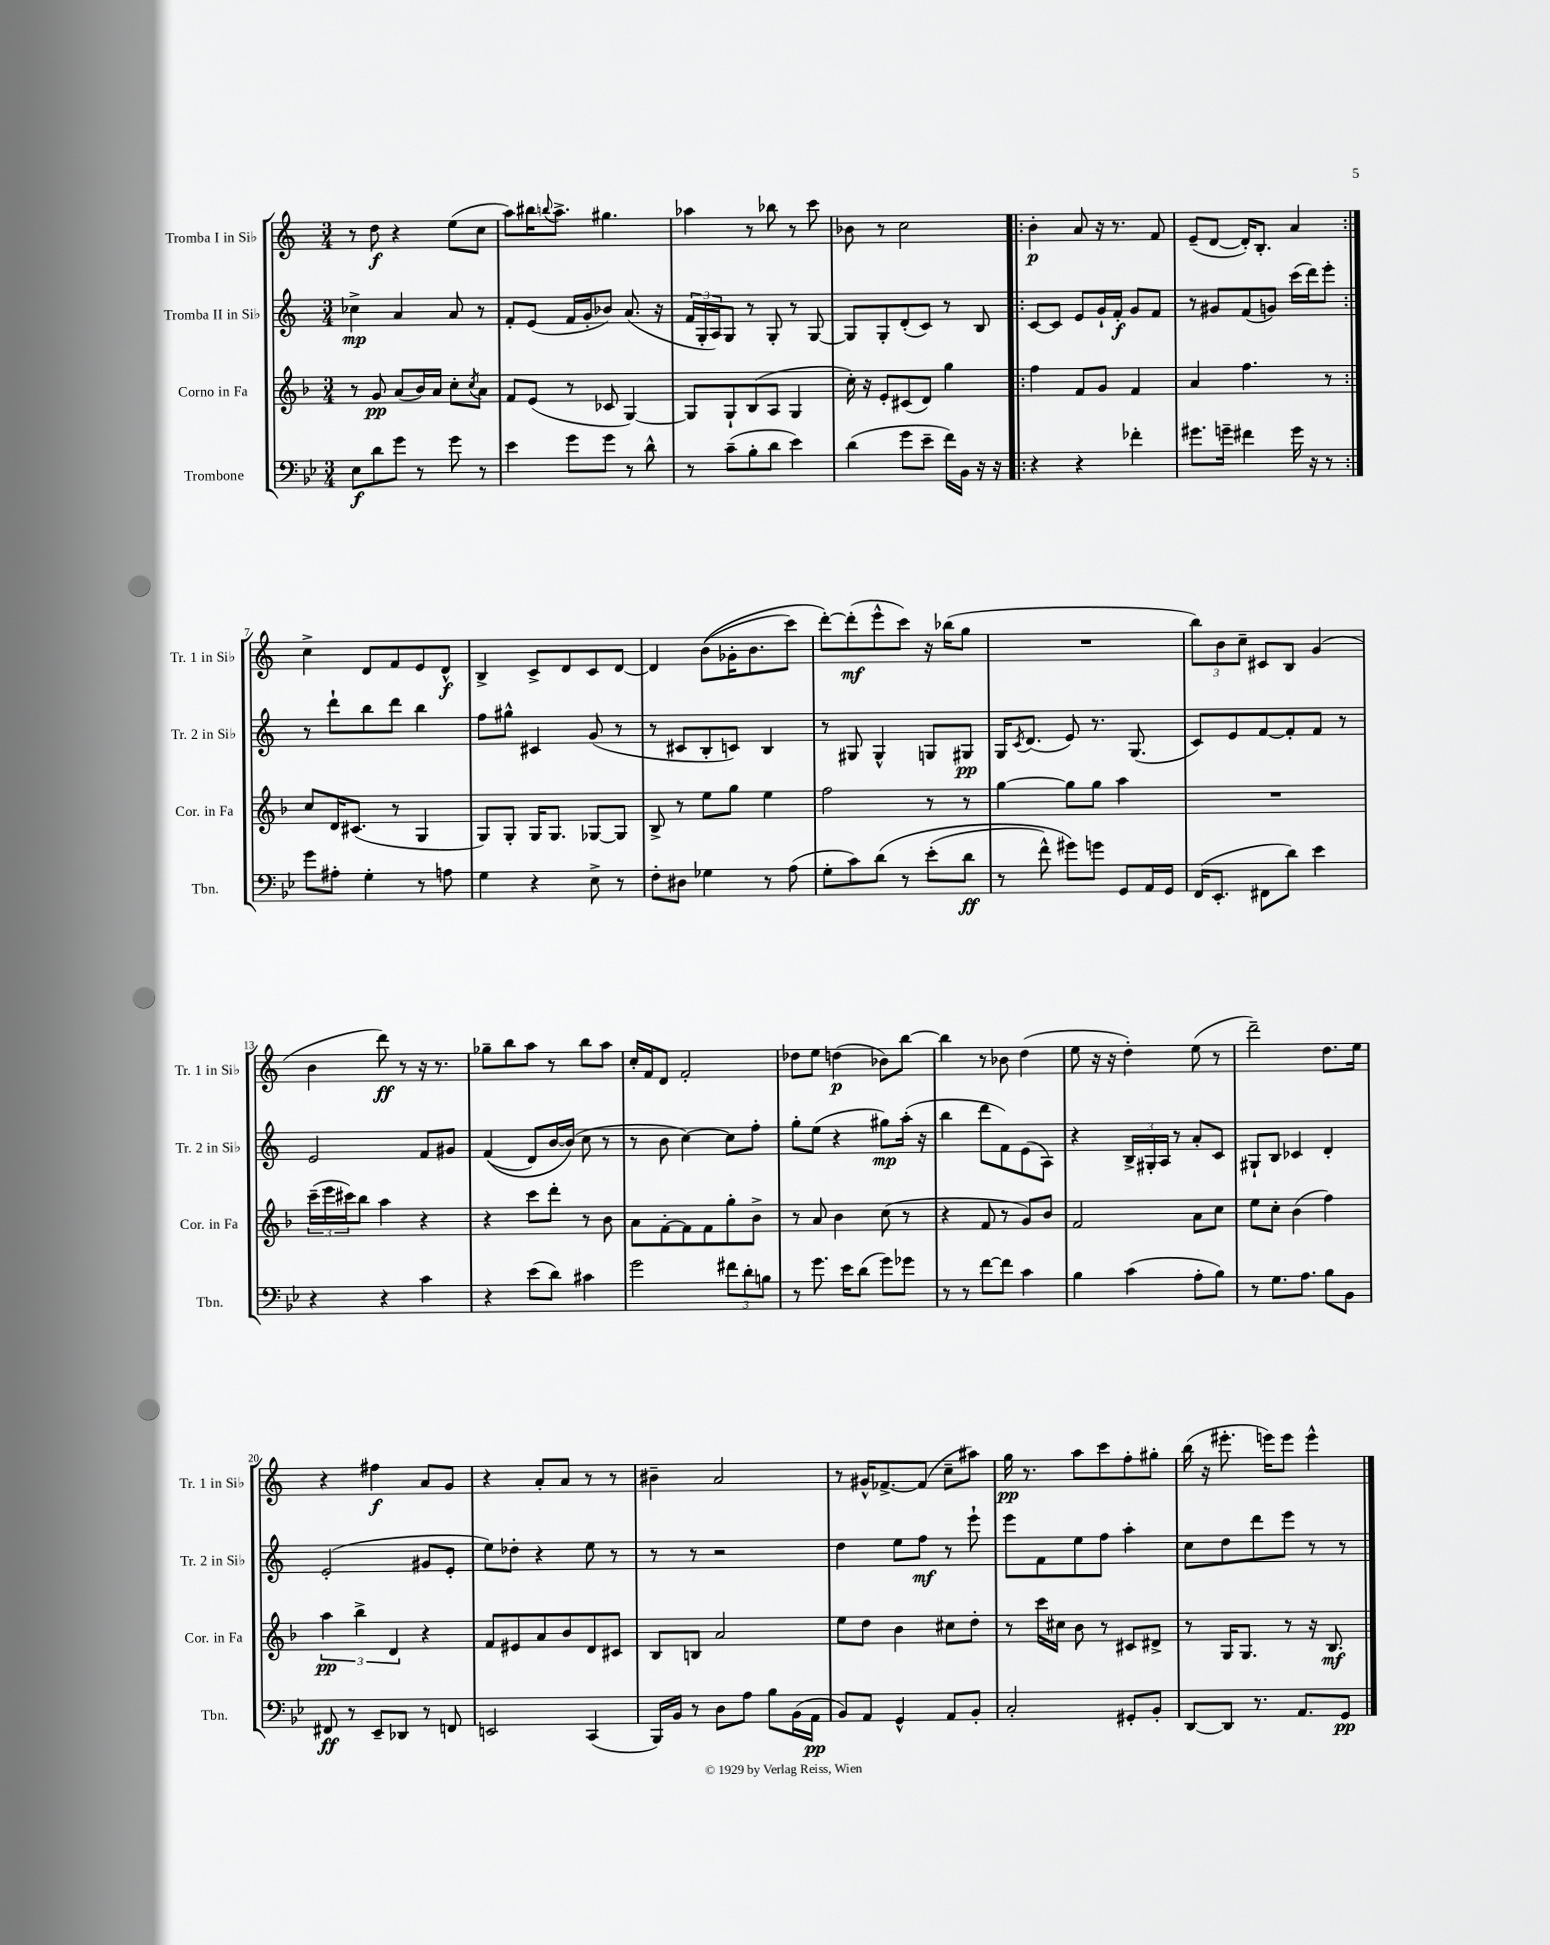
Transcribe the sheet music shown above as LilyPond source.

<<
\new StaffGroup <<
\new Staff = "s0" \with { instrumentName = "Tromba I in Sib" shortInstrumentName = "Tr. 1 in Sib" } {
    \clef treble \key c \major \numericTimeSignature \time 3/4
    r8 d''8\f r4 e''8( c''8 |
    a''8) bis''16 \appoggiatura { b''8 } a''8.-> gis''4. |
    aes''4 r8 bes''8 r8 c'''8 |
    bes'8 r8 c''2 |
    \repeat volta 2 { b'4-.\p a'8 r16 r8. f'8 |
    e'8--( d'8~ d'16-.) b8.-. a'4 | }
    c''4-> d'8 f'8 e'8 d'8-^\f |
    b4-> c'8-> d'8 c'8 d'8~ |
    d'4 b'8(\( ges'16-. b'8. c'''8) |
    d'''8~-.\) d'''8-.\mf( e'''8-^ c'''8) r16 bes''16( g''8 |
    R2. |
    \tuplet 3/2 { b''8) b'8 c''8-- } cis'8 b8 g'4( |
    b'4 d'''8\ff) r8 r16 r8. |
    ges''8-- b''8 a''8 r8 b''8 a''8 |
    c''16-. f'16 d'8 f'2-. |
    des''8 e''8 d''4\p( bes'8) b''8~ |
    b''4 r8 bes'8 d''4( |
    e''8 r16 r16 d''4-.) e''8( r8 |
    d'''2--) d''8. e''16 |
    r4 fis''4\f a'8 g'8 |
    r4 a'8-. a'8 r8 r8 |
    bis'4-- a'2 |
    r8 gis'16-^ fes'8.~-> fes'8( c''8-- ais''8) |
    g''16\pp r8. a''8 c'''8 f''8-. gis''8-. |
    b''16( r16 eis'''8.-. e'''16) e'''8 e'''4-^ \bar "|." |
}
\new Staff = "s1" \with { instrumentName = "Tromba II in Sib" shortInstrumentName = "Tr. 2 in Sib" } {
    \clef treble \key c \major \numericTimeSignature \time 3/4
    ces''4->\mp a'4 a'8 r8 |
    f'8-. e'8( f'16 g'16-. bes'8) a'8.( r16 |
    \tuplet 3/2 { f'16 g16-. a16) } g8 r8 g8-. r8 g8~ |
    g8 g8-. d'8-.( c'8) r8 b8 |
    \repeat volta 2 { c'8~ c'8 e'8 g'16-! f'16-.\f g'8 f'8 |
    r8 gis'8 f'8( g'8) c'''16( d'''16) e'''8-. | }
    r8 d'''8-! b''8 d'''8 b''4 |
    f''8 gis''8-^ cis'4 g'8( r8 |
    r8 cis'8 b8-. c'8) b4 |
    r8 gis8 gis4-^ g8 gis8\pp |
    g16 \acciaccatura { c'8 } d'8.( e'8) r8. g8.( |
    c'8) e'8 f'8~ f'8-. f'8 r8 |
    e'2 f'8 gis'8 |
    f'4(\( d'8) b'16~ b'16(\) c''8 r8 |
    r8 b'8 c''4~) c''8 f''8-. |
    g''8-. e''8( r4 gis''8\mp) a''16-.( r16 |
    b''4 d'''8 f'8) e'8( a8) |
    r4 \tuplet 3/2 { b16-> gis16-. a16 } r8 a'8-. c'8 |
    gis8-! b8 ces'4 d'4-. |
    e'2-.( gis'8 e'8-. |
    e''8) des''8-. r4 e''8 r8 |
    r8 r8 r2 |
    d''4 e''8 f''8\mf r8 e'''8-! |
    e'''8 f'8 e''8 f''8 a''4-. |
    c''8 d''8 d'''8 e'''8 r8 r8 \bar "|." |
}
\new Staff = "s2" \with { instrumentName = "Corno in Fa" shortInstrumentName = "Cor. in Fa" } {
    \clef treble \key f \major \numericTimeSignature \time 3/4
    r8 g'8\pp a'8( bes'16) a'16 c''8-. \acciaccatura { c''8 } a'8 |
    f'8 e'8( r8 ces'8 g4~) |
    g8 g8-! bes8( a8 g4 |
    c''16-.) r16 e'8-. cis'8( d'8) g''4 |
    \repeat volta 2 { f''4 f'8 g'8 f'4 |
    a'4 f''4. r8 | }
    c''8 d'16 cis'8.( r8 g4 |
    g8) g8-. g16 g8. ges8~ ges8 |
    bes8-> r8 e''8 g''8 e''4 |
    f''2 r8 r8 |
    g''4~ g''8 g''8 a''4 |
    R2. |
    \tuplet 3/2 { c'''16--( e'''16 cis'''16) } bes''8 a''4 r4 |
    r4 c'''8 d'''8-. r8 bes'8 |
    a'8 f'8~-. f'8 f'8 g''8-. bes'8-> |
    r8 a'8 bes'4 c''8( r8 |
    r4 f'8 r8 g'8) bes'8 |
    f'2 a'8 c''8 |
    e''8 c''8-. bes'4( f''4) |
    \tuplet 3/2 { a''4\pp bes''4-> d'4 } r4 |
    f'8 eis'8 a'8 bes'8 d'8 cis'8 |
    bes8 b8 a'2 |
    e''8 d''8 bes'4 cis''8 d''8-. |
    r8 c'''16 cis''16 bes'8 r8 cis'8 dis'8-> |
    r8 g16 g8. r8 r16 bes8.\mf \bar "|." |
}
\new Staff = "s3" \with { instrumentName = "Trombone" shortInstrumentName = "Tbn." } {
    \clef bass \key bes \major \numericTimeSignature \time 3/4
    ees8\f d'8 g'8 r8 g'8 r8 |
    ees'4 g'8 g'8 r8 d'8-^ |
    r8 c'8--( bes8-. d'8 ees'4) |
    d'4( g'8 ees'8-- f'16) bes,16 r16 r16 |
    \repeat volta 2 { r4 r4 fes'4-. |
    gis'8. g'16-- fis'4 g'16 r16 r8 | }
    g'8 ais8-. g4-. r8 a8 |
    g4 r4 ees8-> r8 |
    f8-. dis8 ges4 r8 a8( |
    g8-. c'8) d'8\( r8 ees'8-.( d'8\ff |
    r8 f'8-^) gis'8\) g'8 g,8 a,16 g,16 |
    f,16( ees,8.-. fis,8 d'8) ees'4 |
    r4 r4 c'4 |
    r4 ees'8( d'8) cis'4 |
    g'2 \tuplet 3/2 { fis'8 d'8-. b8 } |
    r8 g'8. ees'16 d'8( g'8) ges'8 |
    r8 r8 f'8~ f'8 c'4 |
    bes4 c'4( a8-. bes8) |
    r8 g8. a8. bes8 bes,8 |
    fis,8\ff r8 ees,8-- des,8 r8 f,8 |
    e,2 c,4( |
    bes,,16) bes,16 r8 d8 a8 bes8 bes,16( a,16\pp |
    bes,8) a,8 g,4-^ a,8 bes,8-. |
    c2-. gis,8-. bes,8-. |
    d,8~ d,8 r8. a,8. g,8\pp \bar "|." |
}
>>
>>
